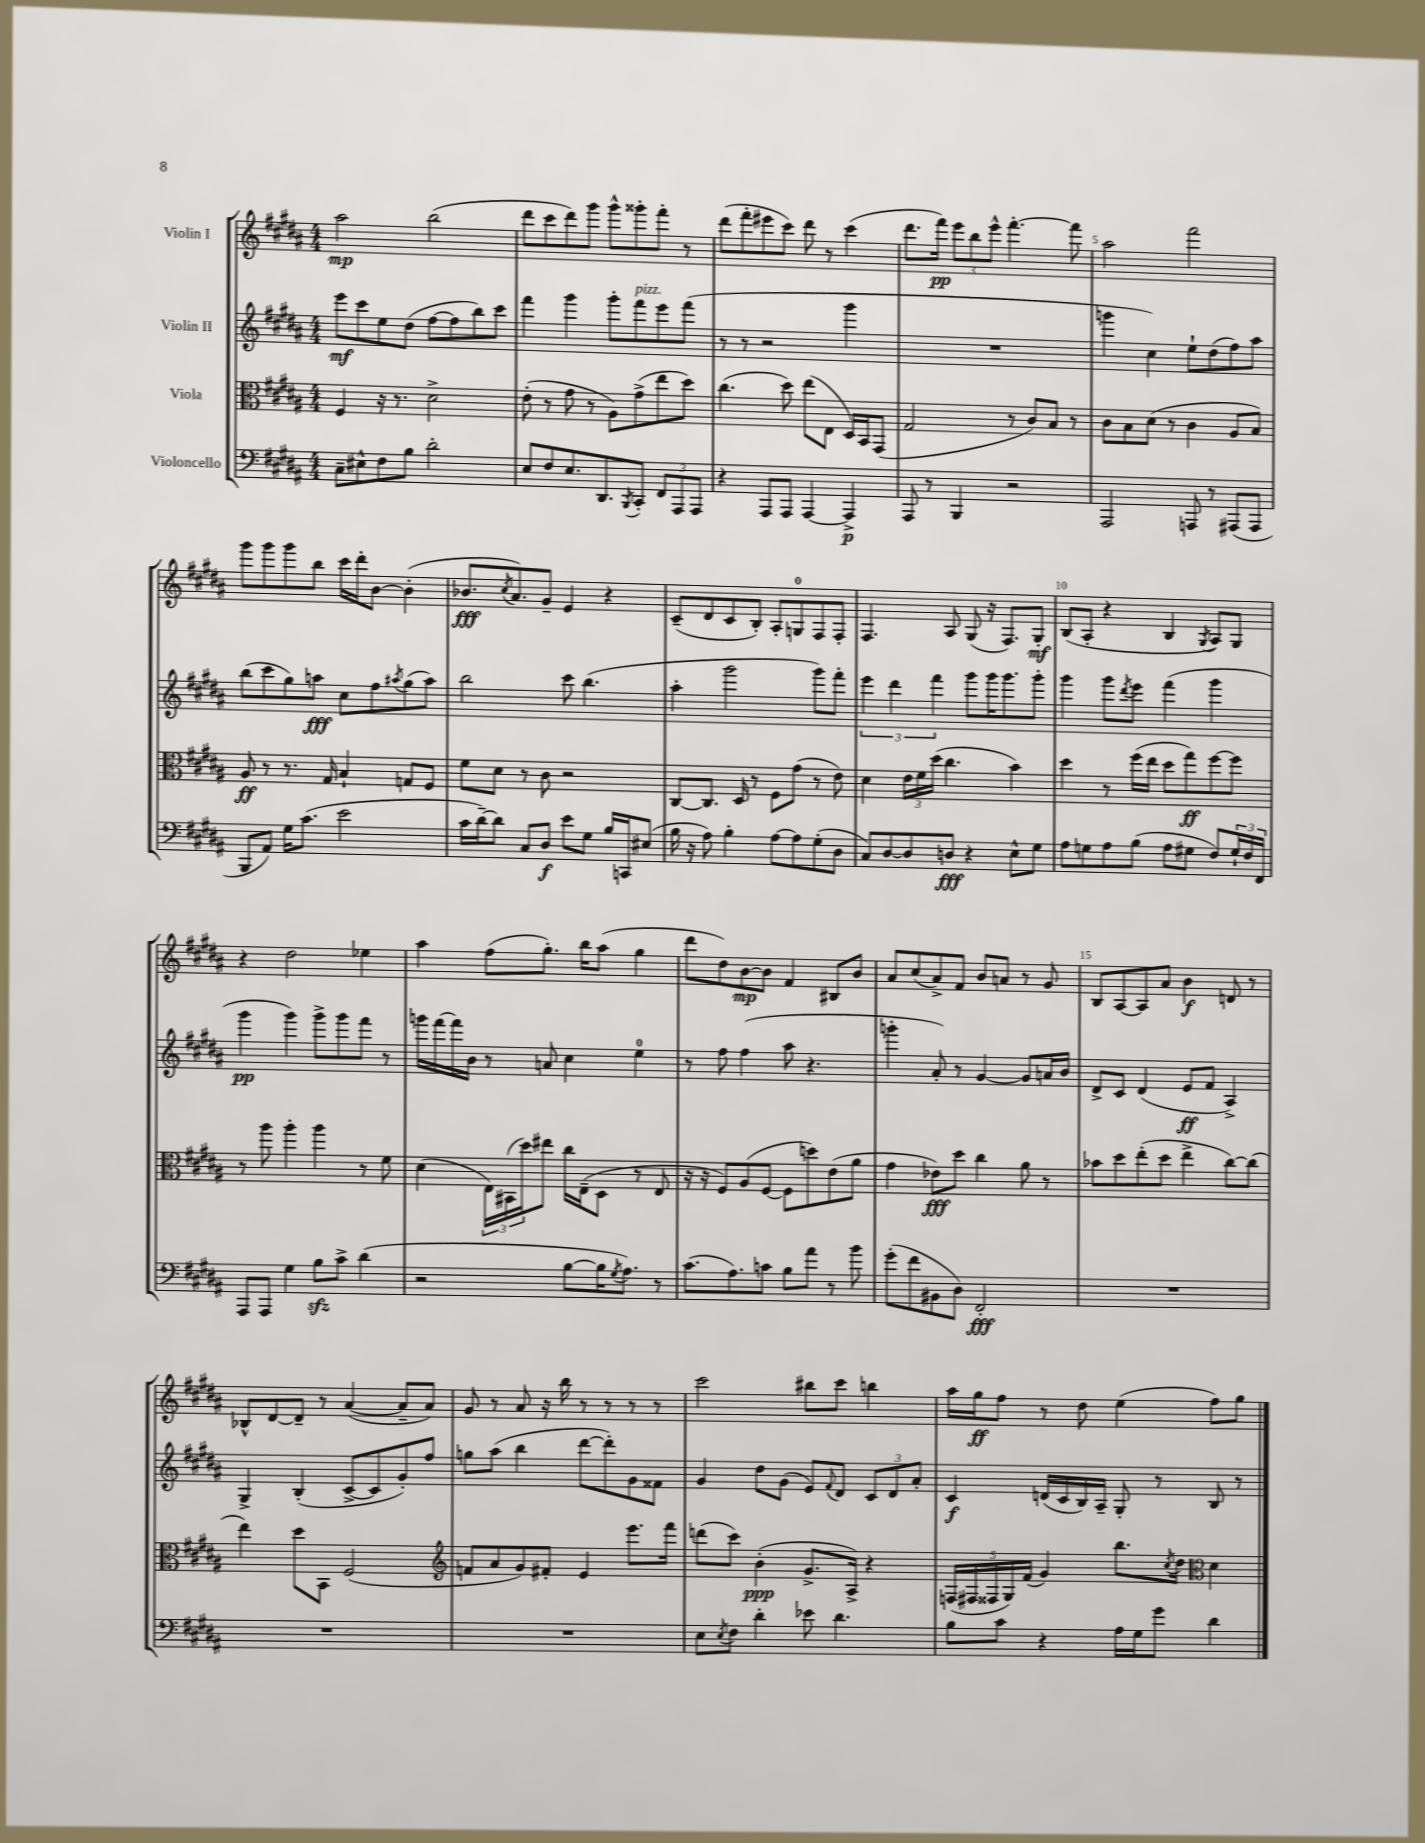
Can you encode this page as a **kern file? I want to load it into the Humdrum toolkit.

**kern	**kern	**kern	**kern
*staff4	*staff3	*staff2	*staff1
*clefF4	*clefC3	*clefG2	*clefG2
*k[f#c#g#d#a#]	*k[f#c#g#d#a#]	*k[f#c#g#d#a#]	*k[f#c#g#d#a#]
*M4/4	*M4/4	*M4/4	*M4/4
8C#~	4F#	8eee	2aa#
8E#^^	.	8ccc#	.
8F#	16r	8ee	.
.	8.r	.	.
8B	.	(8dd#	.
2d#'	2d#^	[8ff#	(2bb
.	.	8ff#]	.
.	.	8bb)	.
.	.	8ccc#	.
=	=	=	=
8E	(8e'	4fff#	8ddd#
8F#	8r	.	8ccc#
8.E	8g#	4ggg#	8ddd#)
.	8r	.	8ggg#
8.DD#	.	.	.
.	8A#)	8ggg#'	8ggg#^^
8qBBB	.	.	.
8CC#'	(8g#^	8fff#	8ggg##'
12FF#	8ee	8eee	8fff#'
12AAA#	.	.	.
.	8dd#)	(8fff#	8r
12AAA#	.	.	.
=	=	=	=
4r	(4.cc#	8r	(8ddd#
.	.	8r	8fff#'
8AAA#	.	2r	8eee#
8AAA#	8dd#)	.	8ccc#)
[4AAA#	(8ee	.	8ddd#
.	8E	.	8r
4AAA#^]	16D#)	4ggg#	(4ccc#
.	16BB	.	.
.	(8GG#	.	.
=	=	=	=
8AAA#	2G#	1r	8.ddd#
8r	.	.	.
.	.	.	16fff#)
4BBB	.	.	12eee
.	.	.	12bb
.	.	.	12eee^^
2r	8r	.	[4.fff#'
.	8c#)	.	.
.	8B	.	.
.	8r	.	8fff#]
=	=	=	=
2AAA#	8c#	4ggg	2aa#
.	8B	.	.
.	(8d#	4cc#)	.
.	8r	.	.
8AAA	4c#	8ee`	2fff#
8r	.	(8dd#	.
(8AAA#	8A#	8ff#)	.
8AAA#	8B)	8aa#	.
=	=	=	=
8BBB	8A#	(8bb	8ggg#
8AA#)	8r	8ccc#	8ggg#
16G#	8.r	8gg#)	8ggg#
(8.c#	.	.	.
.	.	8aa	8bb
.	16G#	.	.
2e	4B`	8cc#	16ccc#
.	.	.	16ddd#'
.	.	8ff#	[8b
.	.	8qaa#	.
.	8G	(8gg#	(4b']
.	8F#	8aa#)	.
=	=	=	=
16c#	8f#	2bb	8.b-
[16d#~)	.	.	.
8d#]	8d#	.	.
.	.	.	8qcc#
.	.	.	8.a#)
8C#	8r	.	.
8D#	8c#	.	8g#~
8e	2r	8ccc#	4e
8G#	.	(4.bb	.
16B	.	.	4r
16CC	.	.	.
(8E#	.	.	.
=	=	=	=
16B	[8C#	4aa#'	(8c#~
16r	.	.	.
8A#)	8.C#]	.	8d#
4B'	.	2ggg#	8c#
.	16D#	.	.
.	8r	.	8B')
[8A#	8F#	.	8A#'
8A#]	(8g#	.	8G
(8G#'	8r	8ggg#)	8F#
8D#	8e)	8fff#'	8F#'
=	=	=	=
8C#)	4d#	6eee	4.F#
[8D#	.	.	.
.	.	6ddd#	.
8D#]	24e	.	.
.	24f#	.	.
.	(24dd#	6fff#	.
8D	4.cc#	.	8A#
4r	.	8ggg#	(8G#
.	.	16ggg#	16r
.	.	8.ggg#	8.F#)
8E^^	4b)	.	.
8G#	.	8ggg#'	8G#'
=	=	=	=
8A#	4dd#	4ggg#	(8B
8G	.	.	8A#'
8A#	8r	8ggg#	4r
.	.	8qddd#	.
(8B	(16ff#	8eee	.
.	16ee	.	.
8A#	8dd#	(4fff#	4B
8G#	8gg#)	.	.
.	.	.	8qG#
8F#)	[8ff#	4ggg#	8A#)
24G#`	8ff#]	.	8G#
24F#	.	.	.
24FF#	.	.	.
=	=	=	=
8AAA#	8r	4ggg#	4r
8AAA#	8aa#	.	.
4G#	4aa#'	4ggg#)	2dd#
8B	4aa#	8ggg#^	.
8c#^	.	8ggg#	.
(4d#	8r	8fff#	4ee-
.	8f#	8r	.
=	=	=	=
2r	(4d#	16ggg	4aa#
.	.	[16fff#	.
.	.	16fff#]	.
.	.	16b	.
.	24E)	8r	(8ff#
.	(24BB#	.	.
.	24dd#)	.	.
.	8ee#	8a	8.gg#')
[8B	16cc#	4cc#	.
.	(16E~	.	16bb
16B]	8D#	.	(8aa#
8qG#	.	.	.
8.A#)	.	.	.
.	8r	4ee	4gg#
8r	8E	.	.
=	=	=	=
(8.c#	16r	8r	8ddd#
.	16r	.	.
.	8F#)	8ff#	8dd#)
8.A#)	.	.	.
.	(8A#	(4ff#	[8b
8c	[8F#	.	8b]
8B	8F#]	8aa#	4f#
8a#	8dd)	4.r	.
8r	(8e	.	8B#
8b	8a#	.	8b
=	=	=	=
(8g#'	4g#	4ggg'	8a#
8f#	.	.	(8cc#
8BB#	8e-)	8a#')	8a#^)
8D#)	8dd#	8r	8f#
2FF#'	4cc#	[4g#	8b
.	.	.	8a
.	8a#	8g#]	8r
.	8r	16a	8g#
.	.	16b	.
=	=	=	=
1r	8b-	8d#^	8B
.	8dd#	8c#	[8A#
.	(8ee'	(4d#	8A#]
.	8dd#	.	8a#
.	4ee^	8e	4b
.	.	8f#	.
.	[8cc#)	4A#^)	8d
.	(8cc#]	.	8r
=	=	=	=
1r	4ee)	4G#^	8B-^^
.	.	.	[8d#
.	8dd#	(4B'	8d#~]
.	8BB	.	8r
.	(2F#	[8c#^	([4a#
.	.	8c#]	.
.	.	8g#')	8a#~]
.	.	8ff#	8a#)
=	=	=	=
*	*clefG2	*	*
1r	8f	8gg	8g#
.	8a#	(8aa#	8r
.	8g#)	4bb	8a#
.	8f#'	.	16r
.	.	.	16bb
.	4e	[8ddd#	8r
.	.	8ddd#'])	8r
.	8.eee	8g#	8r
.	.	8f##	8r
.	16fff#	.	.
=	=	=	=
8E	(8ddd	4g#	2ccc#
8qE	.	.	.
8F#	8ccc#)	.	.
4d#'	(4b'	8dd#	.
.	.	(8g#	.
8e-	8.g#^	8e)	8bb#
.	.	8qqf#	.
4.d#	.	8d#	8ccc#
.	16A#^)	.	.
.	4r	12c#	4bb
.	.	12d#	.
.	.	12a#'	.
=	=	=	=
8B	(20F	4c#	16aa#
.	20F#	.	.
.	.	.	16gg#
.	20F##	.	.
8c#	.	.	8ff#
.	20G#)	.	.
.	(20f#	.	.
4r	4g#)	(16d	8r
.	.	16c#	.
.	.	16B)	8dd#
.	.	16A#~	.
16A#	8.bb	8G#'	(4ee
16G#	.	.	.
8g#	.	8r	.
.	8qcc#	.	.
.	16dd#	.	.
*	*clefC3	*	*
4d#	4d#	8B	8ff#)
.	.	8r	8gg#
==	==	==	==
*-	*-	*-	*-
